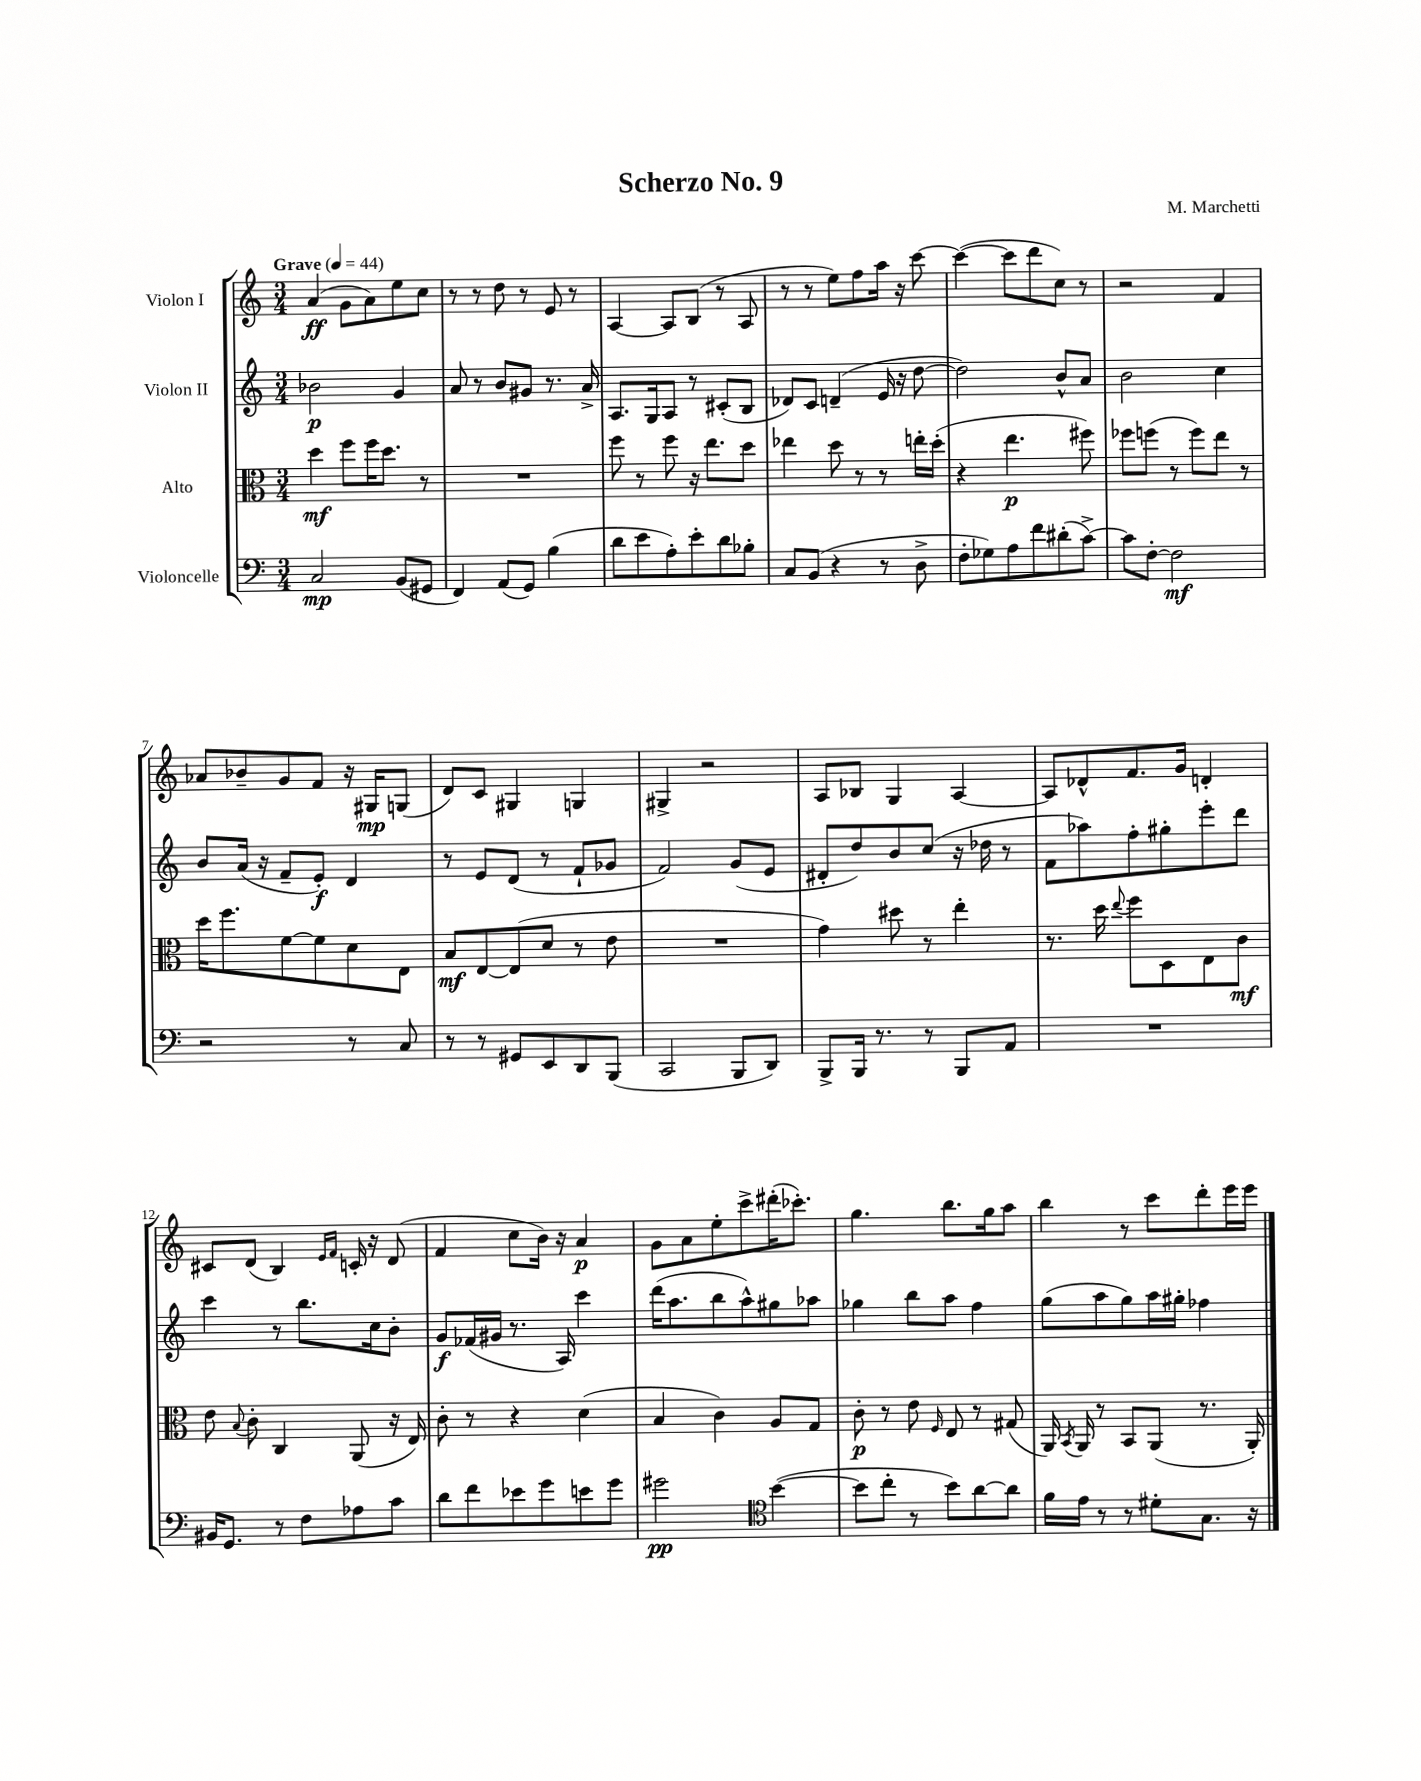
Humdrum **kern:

**kern	**dynam	**kern	**dynam	**kern	**dynam	**kern	**dynam
*part4	*part4	*part3	*part3	*part2	*part2	*part1	*part1
*staff4	*staff4	*staff3	*staff3	*staff2	*staff2	*staff1	*staff1
*I"Violoncelle	*	*I"Alto	*	*I"Violon II	*	*I"Violon I	*
*clefF4	*	*clefC3	*	*clefG2	*	*clefG2	*
*k[]	*	*k[]	*	*k[]	*	*k[]	*
*M3/4	*	*M3/4	*	*M3/4	*	*M3/4	*
*MM44	*	*MM44	*	*MM44	*	*MM44	*
=1	=1	=1	=1	=1	=1	=1	=1
!	!	!	!	!	!	!LO:TX:a:B:t=Grave	!
2C/	mp	4dd\	mf	2b-X\	p	(4a/	ff
.	.	8ff\L	.	.	.	8g\L	.
.	.	16ff\K	.	.	.	8a\)	.
.	.	8.dd\J	.	.	.	.	.
(8BB/L	.	.	.	4g/	.	8ee\	.
8GG#X/J	.	8r	.	.	.	8cc\J	.
=2	=2	=2	=2	=2	=2	=2	=2
4FF/)	.	2.r	.	8a/	.	8r	.
.	.	.	.	8r	.	8r	.
(8AA/L	.	.	.	8b/L	.	8dd\	.
8GG/J)	.	.	.	8g#X/J	.	8r	.
(4B\	.	.	.	8.r	.	8e/	.
.	.	.	.	.	.	8r	.
.	.	.	.	16a^/	.	.	.
=3	=3	=3	=3	=3	=3	=3	=3
8d\L	.	8ff\	.	8.A/L	.	[4A/	.
8e\	.	8r	.	.	.	.	.
.	.	.	.	16G/k	.	.	.
8A'\)	.	8ff\	.	8A/J	.	8A/L]	.
8e'\	.	16r	.	8r	.	(8B/J	.
.	.	8.ee\L	.	.	.	.	.
8d\	.	.	.	(8c#X'/L	.	8r	.
8B-X'\J	.	8dd\J	.	8B/J	.	8A/	.
=4	=4	=4	=4	=4	=4	=4	=4
8C/L	.	4ee-X\	.	8d-X/L)	.	8r	.
(8BB/J	.	.	.	8c/J	.	8r	.
4r	.	8dd\	.	(4dn~/	.	8ee\L)	.
.	.	8r	.	.	.	8ff\	.
8r	.	8r	.	16e/	.	16aa\Jk	.
.	.	.	.	16r	.	16r	.
8D^\	.	16een'\LL	.	[8dd\	.	[8ccc\	.
.	.	(16dd'\JJ	.	.	.	.	.
=5	=5	=5	=5	=5	=5	=5	=5
8F'\L	.	4r	.	2dd\])	.	(4ccc\_	.
8G-X\)	.	.	.	.	.	.	.
8A\	.	4.ee\	p	.	.	8ccc\L]	.
8f\	.	.	.	.	.	8ddd\	.
(8d#X'\	.	.	.	8b^^/L	.	8cc\J)	.
[8c^\J)	.	8ff#X\)	.	8a/J	.	8r	.
=6	=6	=6	=6	=6	=6	=6	=6
8c\L]	.	8ff-X\L	.	2b\	.	2r	.
[8F'\J	.	(8ffn\J	.	.	.	.	.
2F\]	mf	8r	.	.	.	.	.
.	.	8ff\L)	.	.	.	.	.
.	.	8ee\J	.	4cc\	.	4f/	.
.	.	8r	.	.	.	.	.
!!LO:LB:g=z
=7	=7	=7	=7	=7	=7	=7	=7
2r	.	16dd\KL	.	8b/L	.	8a-X/L	.
.	.	8.ff\	.	.	.	.	.
.	.	.	.	(16a/Jk	.	8b-X~/	.
.	.	.	.	16r	.	.	.
.	.	[8f\	.	8f~/L	.	8g/	.
.	.	8f\]	.	8e'/J)	f	8f/J	.
8r	.	8d\	.	4d/	.	16r	.
.	.	.	.	.	.	16G#X/KL	mp
8C/	.	8E\J	.	.	.	(8Gn/J	.
=8	=8	=8	=8	=8	=8	=8	=8
8r	.	8B/L	mf	8r	.	8d/L)	.
8r	.	[8E/	.	8e/L	.	8c/J	.
8GG#X/L	.	(8E/]	.	(8d/J	.	4G#X/	.
8EE/	.	8d/J	.	8r	.	.	.
8DD/	.	8r	.	8f`/L	.	4Gn/	.
(8BBB/J	.	8e\	.	8g-X/J	.	.	.
=9	=9	=9	=9	=9	=9	=9	=9
2CC/	.	2.r	.	2f/)	.	4G#X^/	.
.	.	.	.	.	.	2r	.
8BBB/L	.	.	.	(8g/L	.	.	.
8DD/J)	.	.	.	8e/J	.	.	.
=10	=10	=10	=10	=10	=10	=10	=10
8BBB^/L	.	4g\)	.	8d#X'/L	.	8A/L	.
16BBB/Jk	.	.	.	8dd/)	.	8B-X/J	.
8.r	.	.	.	.	.	.	.
.	.	8dd#X\	.	8b/	.	4G/	.
8r	.	8r	.	(8cc/J	.	.	.
8BBB/L	.	4ee'\	.	16r	.	[4A/	.
.	.	.	.	16dd-X\	.	.	.
8AA/J	.	.	.	8r	.	.	.
=11	=11	=11	=11	=11	=11	=11	=11
2.r	.	8.r	.	8f\L	.	8A/L]	.
.	.	.	.	8aa-X\)	.	8d-X^^/	.
.	.	16dd\	.	.	.	.	.
.	.	8qqee/	.	.	.	.	.
.	.	8ff\L	.	8ff'\	.	8.f/	.
.	.	8D\	.	8gg#X'\	.	.	.
.	.	.	.	.	.	16g/Jk	.
.	.	8E\	.	8eee'\	.	4dn'/	.
.	.	8c\J	mf	8ddd\J	.	.	.
!!LO:LB:g=z
=12	=12	=12	=12	=12	=12	=12	=12
16BB#X/KL	.	8e\	.	4ccc\	.	8c#X/L	.
8.GG/J	.	.	.	.	.	.	.
.	.	8qqB/	.	.	.	.	.
.	.	8c'\	.	.	.	(8d/J	.
8r	.	4C/	.	8r	.	4B/)	.
8F\L	.	.	.	8.bb\L	.	.	.
.	.	.	.	.	.	16qqe/LL	.
.	.	.	.	.	.	16qqf/JJ	.
8A-X\	.	(8AA/	.	.	.	16cn'/	.
.	.	.	.	16cc\k	.	16r	.
8c\J	.	16r	.	8b'\J	.	(8d/	.
.	.	16E/)	.	.	.	.	.
=13	=13	=13	=13	=13	=13	=13	=13
8d\L	.	8c'\	.	8g/L	f	4f/	.
8f\	.	8r	.	(16f-X/L	.	.	.
.	.	.	.	16g#X/JJ	.	.	.
8e-X\	.	4r	.	8.r	.	8cc\L	.
8g\	.	.	.	.	.	16b\Jk)	.
.	.	.	.	16A/)	.	16r	.
8en\	.	(4d\	.	4ccc\	.	4a/	p
8g\J	.	.	.	.	.	.	.
=14	=14	=14	=14	=14	=14	=14	=14
2g#X\	pp	4B/	.	(16ddd\KL	.	8g\L	.
.	.	.	.	8.aa\	.	.	.
.	.	.	.	.	.	8a\	.
.	.	4c\)	.	8bb\	.	8ee'\	.
.	.	.	.	8aa^^\)	.	8ccc^\	.
*clefC4	*	*	*	*	*	*	*
([4b\	.	8A/L	.	8gg#X\	.	(16ddd#X'\K	.
.	.	.	.	.	.	8.ccc-X'\J)	.
.	.	8G/J	.	8aa-X\J	.	.	.
=15	=15	=15	=15	=15	=15	=15	=15
8b\L]	.	8c'\	p	4gg-X\	.	4.gg\	.
8cc'\J	.	8r	.	.	.	.	.
8r	.	8e\	.	8bb\L	.	.	.
.	.	16qqF/	.	.	.	.	.
8b\L)	.	8E/	.	8aa\J	.	8.bb\L	.
[8a\	.	8r	.	4ff\	.	.	.
.	.	.	.	.	.	16gg\k	.
8a\J]	.	(8G#X/	.	.	.	8aa\J	.
=16	=16	=16	=16	=16	=16	=16	=16
16f\LL	.	16AA/)	.	(8gg\L	.	4bb\	.
.	.	8qBB/	.	.	.	.	.
16e\JJ	.	16AA/	.	.	.	.	.
8r	.	8r	.	8aa\	.	.	.
8r	.	8BB/L	.	8gg\)	.	8r	.
8d#X'\L	.	(8AA/J	.	16aa\L	.	8ccc\L	.
.	.	.	.	16gg#X'\JJ	.	.	.
8.G\J	.	8.r	.	4ff-X\	.	8ddd'\	.
.	.	.	.	.	.	16eee\L	.
16r	.	16AA'/)	.	.	.	16eee\JJ	.
==	==	==	==	==	==	==	==
*-	*-	*-	*-	*-	*-	*-	*-
